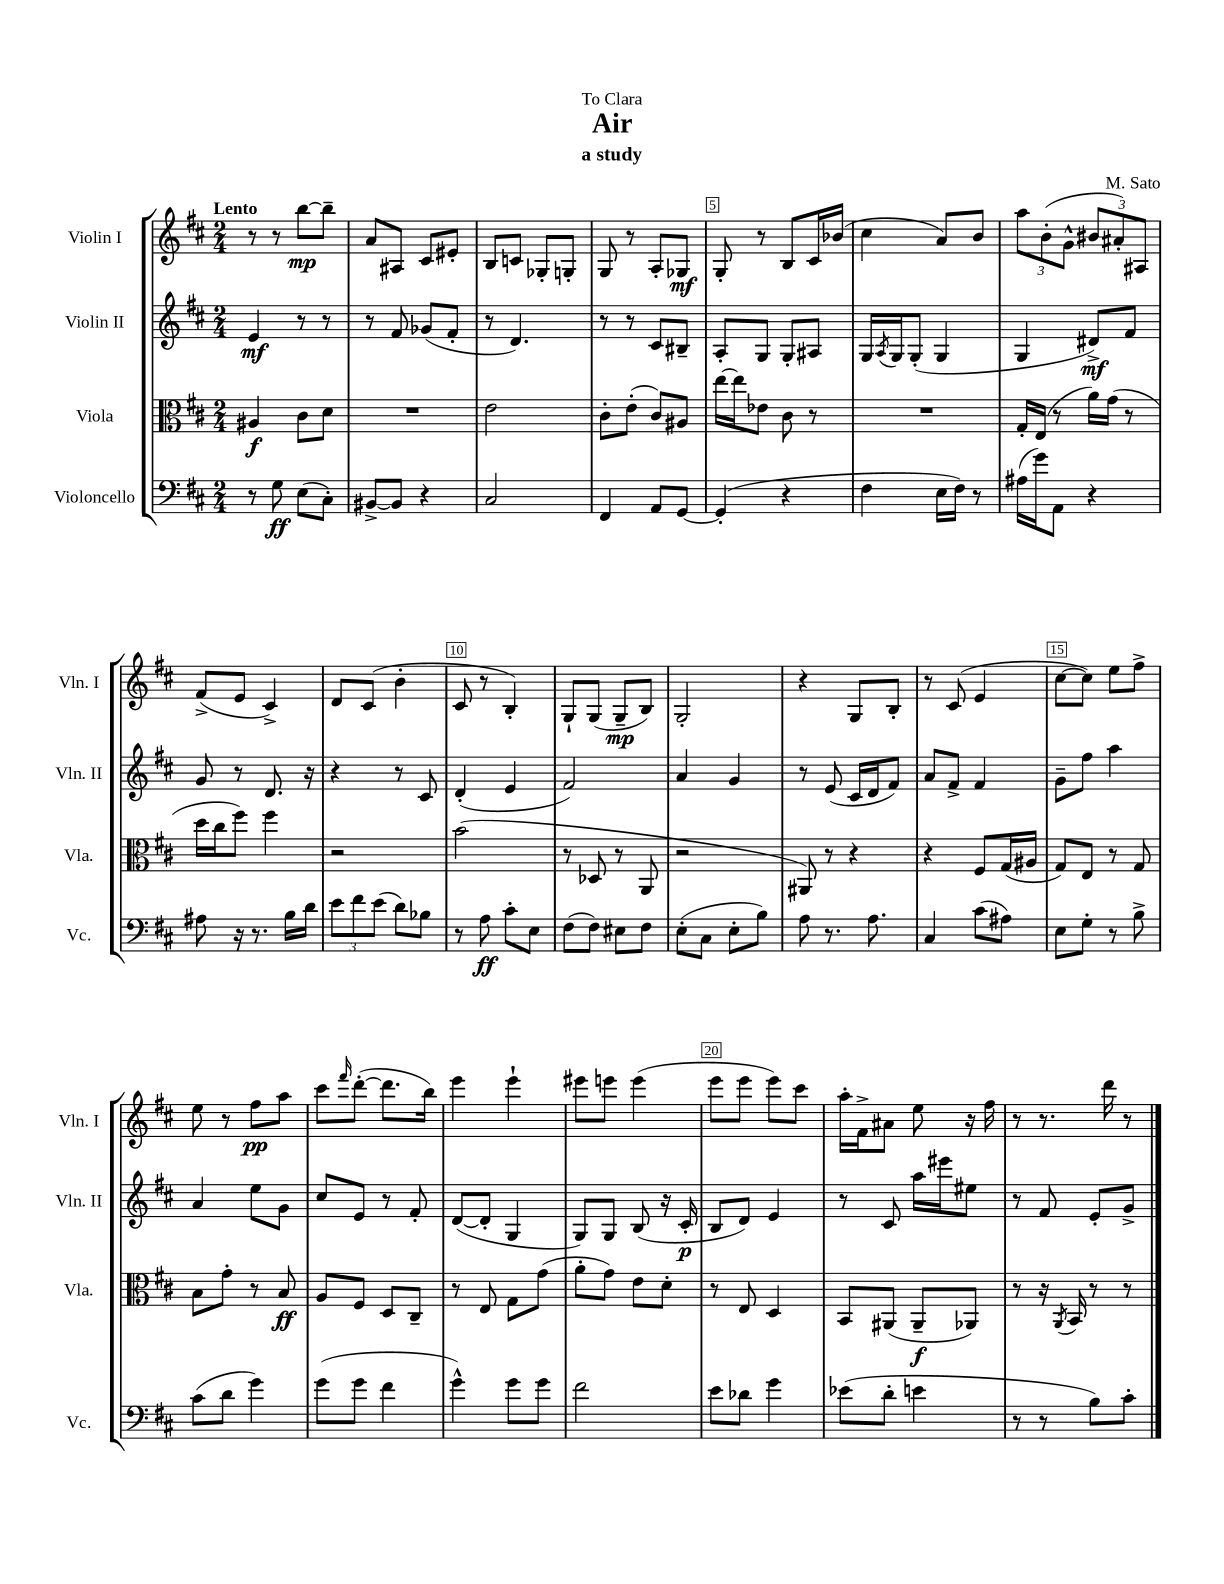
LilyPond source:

\header { title = "Air" composer = "M. Sato" subtitle = "a study" dedication = "To Clara" }
<<
\new StaffGroup <<
\new Staff = "s0" \with { instrumentName = "Violin I" shortInstrumentName = "Vln. I" } {
    \clef treble \key d \major \numericTimeSignature \time 2/4 \tempo "Lento"
    r8 r8 b''8~\mp b''8-- |
    a'8 ais8 cis'8 eis'8-. |
    b8 c'8 ges8-. g8-. |
    g8 r8 a8-. ges8\mf |
    g8-. r8 b8 cis'16 bes'16( |
    cis''4 a'8) b'8 |
    \tuplet 3/2 { a''8 b'8-.( g'8-^ } \tuplet 3/2 { bis'8 ais'8-.) ais8 } |
    fis'8->( e'8 cis'4->) |
    d'8 cis'8( b'4-. |
    cis'8 r8 b4-.) |
    g8-! g8( g8--\mp b8) |
    g2-. |
    r4 g8 b8-. |
    r8 cis'8( e'4 |
    cis''8~ cis''8) e''8 fis''8-> |
    e''8 r8 fis''8\pp a''8 |
    cis'''8 \grace { fis'''16 } d'''8~-.( d'''8. b''16) |
    e'''4 e'''4-! |
    eis'''8 e'''8 e'''4( |
    e'''8 e'''8 e'''8) cis'''8 |
    a''16-. fis'16-> ais'8 e''8 r16 fis''16 |
    r8 r8. d'''16 r8 \bar "|." |
}
\new Staff = "s1" \with { instrumentName = "Violin II" shortInstrumentName = "Vln. II" } {
    \clef treble \key d \major \numericTimeSignature \time 2/4
    e'4\mf r8 r8 |
    r8 fis'8 ges'8( fis'8-. |
    r8 d'4.) |
    r8 r8 cis'8 bis8-- |
    a8-. g8 g8-. ais8 |
    g16 \acciaccatura { a8 } g16 g8-.( g4 |
    g4 dis'8->\mf) fis'8 |
    g'8 r8 d'8. r16 |
    r4 r8 cis'8 |
    d'4-.( e'4 |
    fis'2) |
    a'4 g'4 |
    r8 e'8( cis'16 d'16 fis'8) |
    a'8 fis'8-> fis'4 |
    g'8-- fis''8 a''4 |
    a'4 e''8 g'8 |
    cis''8 e'8 r8 fis'8-. |
    d'8~( d'8-. g4 |
    g8) g8 b8( r16 cis'16-.\p |
    b8 d'8) e'4 |
    r8 cis'8 a''16 eis'''16 eis''8 |
    r8 fis'8 e'8-. g'8-> \bar "|." |
}
\new Staff = "s2" \with { instrumentName = "Viola" shortInstrumentName = "Vla." } {
    \clef alto \key d \major \numericTimeSignature \time 2/4
    ais4\f cis'8 d'8 |
    R2 |
    e'2 |
    cis'8-. e'8-.( cis'8) ais8 |
    e''16~ e''16 ees'8 cis'8 r8 |
    R2 |
    g16-. e16( r8 a'16) g'16( r8 |
    d''16 cis''16 fis''8) fis''4 |
    r2 |
    b'2( |
    r8 des8 r8 a,8 |
    r2 |
    ais,8) r8 r4 |
    r4 fis8 g16( ais16 |
    g8) e8 r8 g8 |
    b8 g'8-. r8 b8\ff |
    a8 fis8 d8 cis8-- |
    r8 e8 g8 g'8( |
    a'8-. g'8) e'8 d'8-. |
    r8 e8 d4 |
    b,8 ais,8( ais,8--\f aes,8) |
    r8 r16 \acciaccatura { a,8 } b,16 r8 r8 \bar "|." |
}
\new Staff = "s3" \with { instrumentName = "Violoncello" shortInstrumentName = "Vc." } {
    \clef bass \key d \major \numericTimeSignature \time 2/4
    r8 g8\ff e8( cis8-.) |
    bis,8~-> bis,8 r4 |
    cis2 |
    fis,4 a,8 g,8~ |
    g,4-.( r4 |
    fis4 e16 fis16) r8 |
    ais16( g'16) a,8 r4 |
    ais8 r16 r8. b16 d'16 |
    \tuplet 3/2 { e'8 fis'8 e'8( } d'8) bes8 |
    r8 a8\ff cis'8-. e8 |
    fis8( fis8) eis8 fis8 |
    e8-.( cis8 e8-. b8) |
    a8 r8. a8. |
    cis4 cis'8( ais8) |
    e8 g8-. r8 b8-> |
    cis'8( d'8 g'4) |
    g'8( g'8 fis'4 |
    g'4-^) g'8 g'8 |
    fis'2 |
    e'8 des'8 g'4 |
    ees'8( d'8-. e'4 |
    r8 r8 b8) cis'8-. \bar "|." |
}
>>
>>
\layout { \context { \Score \override BarNumber.break-visibility = ##(#f #t #t) barNumberVisibility = #(every-nth-bar-number-visible 5) \override BarNumber.stencil = #(make-stencil-boxer 0.1 0.3 ly:text-interface::print) } }
